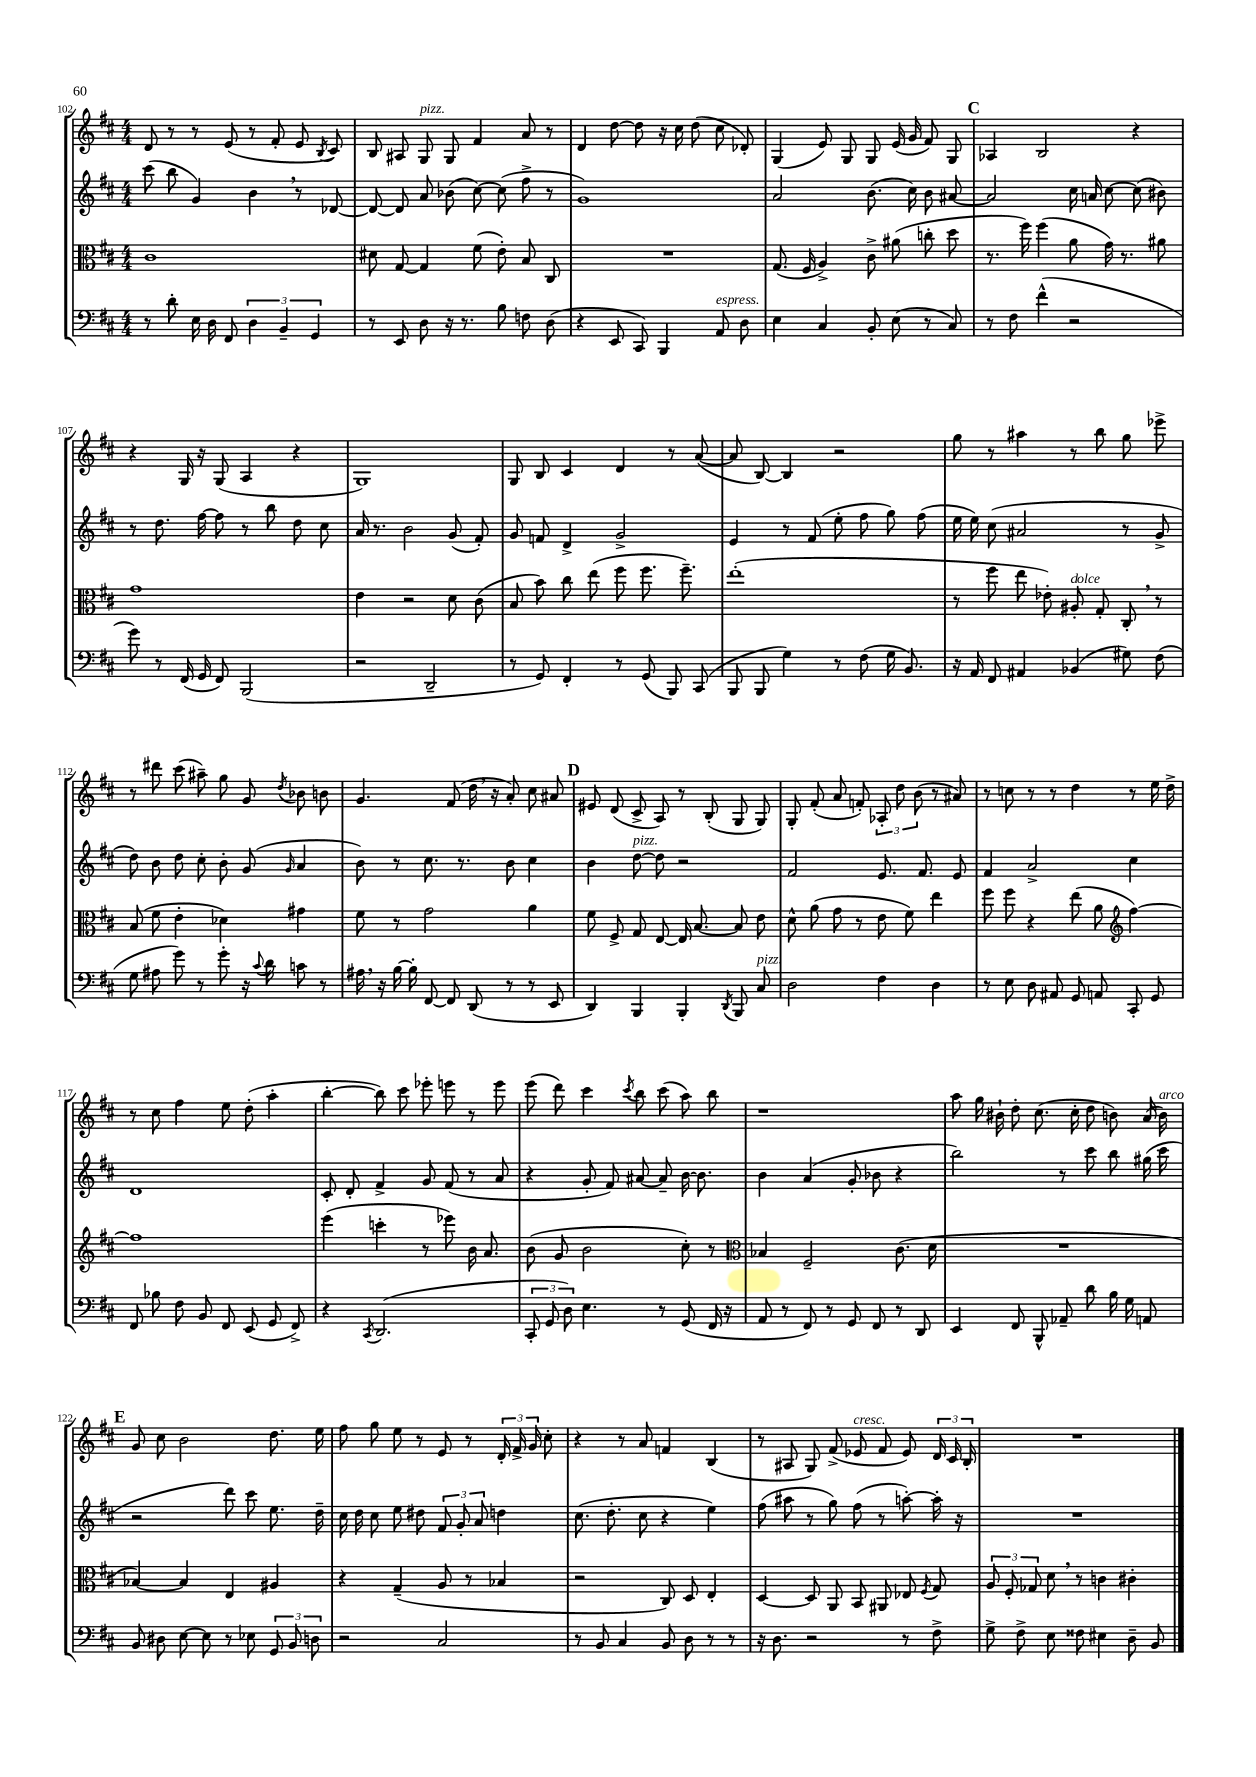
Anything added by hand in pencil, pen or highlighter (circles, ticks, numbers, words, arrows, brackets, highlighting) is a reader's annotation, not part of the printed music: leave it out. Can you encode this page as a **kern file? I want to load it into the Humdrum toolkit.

**kern	**kern	**kern	**kern
*staff4	*staff3	*staff2	*staff1
*clefF4	*clefC3	*clefG2	*clefG2
*k[f#c#]	*k[f#c#]	*k[f#c#]	*k[f#c#]
*M4/4	*M4/4	*M4/4	*M4/4
8r	1c#	(8ccc#\	8d/
8d'\	.	8bb\	8r
16E\	.	4g/)	8r
16D\	.	.	.
8FF#/	.	.	(8e/
6D\	.	4b\	8r
.	.	.	8f#'/
6BB~/	.	.	.
.	.	8r	8e/
6GG/	.	.	.
.	.	.	8qB/
.	.	[8d-/	8c#/)
=	=	=	=
8r	8d#\	8d-/_	8B/
8EE/	[8G/	8d-/]	8A#/
8D\	4G/]	8a/	8G/
16r	.	(8b-\	8G/
8.r	.	.	.
.	(8f#\	[8cc#\)	4f#/
8B\	8e'\)	(8cc#\]	.
8F\	8B/	8ff#^\	8a/
(8D\	8C#/	8r	8r
=	=	=	=
4r	1r	1g)	4d/
8EE/	.	.	[8dd\
8CC#/)	.	.	8dd\]
4BBB/	.	.	16r
.	.	.	16cc#\
.	.	.	(8dd\
8AA/	.	.	8cc#\
8D\	.	.	8d-'/)
=	=	=	=
4E\	(8.G/	2a/	(4G/
.	16F#/	.	.
4C#/	4A^/)	.	8e/)
.	.	.	8G/
8BB'/	8c#^\	(8.b\	8G/
(8E\	(8a#\	.	(16e/
.	.	16cc#\)	16g/
8r	8cc'\	8b\	8f#/)
8C#/)	8dd\	[8a#/	8G/
=	=	=	=
8r	8.r	2a#/]	4A-/
8F#\	.	.	.
.	16ff#\)	.	.
(4f#^^\	(4ff#\	.	2B/
2r	8a\	16cc#\	.
.	.	16a/	.
.	16g\)	[8cc#\	.
.	8.r	.	.
.	.	(8cc#\]	4r
.	8a#\	8b#\)	.
=	=	=	=
8g\)	1g	8r	4r
8r	.	8.dd\	.
(16FF#/	.	.	16G/
16GG/	.	[16ff#\	16r
8FF#/)	.	8ff#\]	(8G/
(2BBB/	.	8r	4A/
.	.	8bb\	.
.	.	8dd\	4r
.	.	8cc#\	.
=	=	=	=
2r	4e\	16a/	1G)
.	.	8.r	.
.	2r	2b\	.
2DD~/	.	.	.
.	8d\	(8g/	.
.	(8c#\	8f#'/)	.
=	=	=	=
8r	8B/	8g/	8G/
8GG/)	8b\)	8f/	8B/
4FF#'/	8cc#\	4d^/	4c#/
.	(8ee\	.	.
8r	8ff#\	2g^/	4d/
(8GG/	8.ff#\	.	.
8BBB/)	.	.	8r
.	8.ff#~\)	.	.
(8CC#/	.	.	([8a/
=	=	=	=
8BBB/	(1ee'	4e/	8a/]
8BBB/	.	.	[8B/)
4G\)	.	8r	4B/]
.	.	(8f#/	.
8r	.	8ee'\	2r
(8F#\	.	8ff#\	.
16G\	.	8gg\)	.
8.BB/)	.	.	.
.	.	(8ff#\	.
=	=	=	=
16r	8r	16ee\	8gg\
16AA/	.	16ee\)	.
8FF#/	8ff#\	(8cc#\	8r
4AA#/	8ee\	2a#/	4aa#\
.	8e-'\)	.	.
(4BB-/	8A#'/	.	8r
.	8G'/	.	8bb\
8G#\)	8C#'/	8r	8gg\
(8F#\	8r	8g^/	8eee-^\
=	=	=	=
8G\	(8B/	8dd\)	8r
8A#\	8f#\	8b\	8ddd#\
8g\)	4e'\	8dd\	(8ccc#\
8r	.	8cc#'\	8aa#~\)
8g'\	4d-\)	8b'\	8gg\
16r	.	(8g/	8g/
8qqc#/	.	.	.
16d\	.	.	.
.	.	16qqg/	8qdd/
8c\	4g#\	4a/	8b-\
8r	.	.	8b\
=	=	=	=
16A#\	8f#\	8b\)	4.g/
16r	.	.	.
[16B\	8r	8r	.
16B'\]	.	.	.
[8FF#/	2g\	8.cc#\	.
8FF#/]	.	.	(8f#/
.	.	8.r	.
(8DD/	.	.	16dd\
.	.	.	16r
8r	.	8b\	8a'/)
8r	4a\	4cc#\	8cc#\
8EE/	.	.	8a#/
=	=	=	=
4DD/)	8f#\	4b\	8e#/
.	8F#^/	.	(8d/
4BBB/	8G/	[8dd\	8c#^/
.	[8E/	8dd\]	8A/)
4BBB'/	16E/]	2r	8r
.	[8.B/	.	.
.	.	.	(8B'/
8qDD/	.	.	.
8BBB/	8B/]	.	8G/
8C#/	8e\	.	8G/)
=	=	=	=
2D\	8d^^\	2f#/	8G'/
.	(8a\	.	(8f#'/
.	8g\	.	8a/
.	8r	.	8f'/)
4F#\	8e\	8.e/	12A-'/
.	.	.	12dd\
.	8f#\)	.	.
.	.	.	(12b\
.	.	8.f#/	.
4D\	4ee\	.	8r
.	.	8e/	8a#/)
=	=	=	=
8r	8ff#\	4f#/	8r
8E\	8ff#\	.	8cc\
8D\	4r	2a^/	8r
8AA#/	.	.	8r
8GG/	(8ee\	.	4dd\
8AA/	8a\	.	.
*	*clefG2	*	*
8CC#'/	[4ff#\)	4cc#\	8r
8GG/	.	.	16ee\
.	.	.	16dd^\
=	=	=	=
8FF#/	1ff#]	1d	8r
8B-\	.	.	8cc#\
8F#\	.	.	4ff#\
8BB/	.	.	.
8FF#/	.	.	8ee\
(8EE/	.	.	(8dd'\
8GG/	.	.	4aa'\
8FF#^/)	.	.	.
=	=	=	=
4r	(4eee\	8c#'/	[4bb'\
.	.	8d'/	.
8qCC#/	.	.	.
(2.DD/	4ccc'\	4f#^/	8bb\])
.	.	.	8ccc#\
.	8r	8g/	8eee-'\
.	8eee-\)	(8f#/	8eee\
.	16b\	8r	8r
.	8.a/	.	.
.	.	8a/	8eee\
=	=	=	=
12CC#'/	(8b\	4r	(8eee\
12GG/	.	.	.
.	8g/	.	8ddd\)
12D\)	.	.	.
4.E\	2b\	8g'/	4ccc#\
.	.	8f#/)	.
.	.	.	8qccc#/
.	.	[8a#/	8bb\
8r	.	8a#~/]	(8ccc#\
(8GG/	8cc#'\)	[16b\	8aa\)
.	.	8.b\]	.
16FF#/	8r	.	8bb\
16r	.	.	.
=	=	=	=
*	*clefC3	*	*
8AA/	4B-/	4b\	1r
8r	.	.	.
8FF#/)	2F#~/	(4a/	.
8r	.	.	.
8GG/	.	8g'/	.
8FF#/	.	8b-\	.
8r	(8.c#\	4r	.
8DD/	.	.	.
.	16d\	.	.
=	=	=	=
4EE/	1r	2bb\)	8aa\
.	.	.	16gg\
.	.	.	16b#`\
8FF#/	.	.	8dd'\
8BBB^^/	.	.	(8.cc#\
8AA-~/	.	8r	.
.	.	.	16cc#'\
8d\	.	8ccc#\	8dd\
16B\	.	8bb\	8b\)
16G\	.	.	.
8AA/	.	(16gg#\	(16a/
.	.	16ccc#\	16b\)
=	=	=	=
8BB/	[4B-/)	2r	8g/
8D#\	.	.	8cc#\
[8E\	4B-/]	.	2b\
8E\]	.	.	.
8r	4E/	8ddd\)	.
8E-\	.	8ccc#\	.
12GG/	4A#/	8.ee\	8.dd\
12BB/	.	.	.
12D\	.	.	.
.	.	16dd~\	16ee\
=	=	=	=
2r	4r	16cc#\	8ff#\
.	.	16dd\	.
.	.	8cc#\	8gg\
.	(4G~/	8ee\	8ee\
.	.	8dd#\	8r
2C#/	8A/	12f#/	8e/
.	.	12g'/	.
.	8r	.	8r
.	.	12a/	.
.	4B-/	4dd\	24d'/
.	.	.	24f#^/
.	.	.	24g/
.	.	.	8cc#'\
=	=	=	=
8r	2r	(8.cc#\	4r
8BB/	.	.	.
.	.	8.dd'\	.
4C#/	.	.	8r
.	.	8cc#\	8a/
8BB/	8C#/)	4r	4f/
8D\	8D/	.	.
8r	4E'/	4ee\)	(4B/
8r	.	.	.
=	=	=	=
16r	[4D/	(8ff#\	8r
8.D\	.	.	.
.	.	8aa#\	8A#/
2r	8D/]	8r	8G/)
.	8AA/	8gg\)	(8f#^/
.	8BB/	(8ff#\	8e-/
.	8AA#/	8r	8f#/
8r	8E-/	[8aa'\)	8e-/)
.	8qF#/	.	.
8F#^\	8G/	16aa'\]	24d/
.	.	.	24c#/
.	.	16r	.
.	.	.	24B'/
=	=	=	=
8G^\	12A/	1r	1r
.	12F#'/	.	.
8F#^\	.	.	.
.	12G-/	.	.
8E\	8d\	.	.
8F##\	8r	.	.
4E#\	4c\	.	.
8D~\	4c#'\	.	.
8BB/	.	.	.
==	==	==	==
*-	*-	*-	*-
